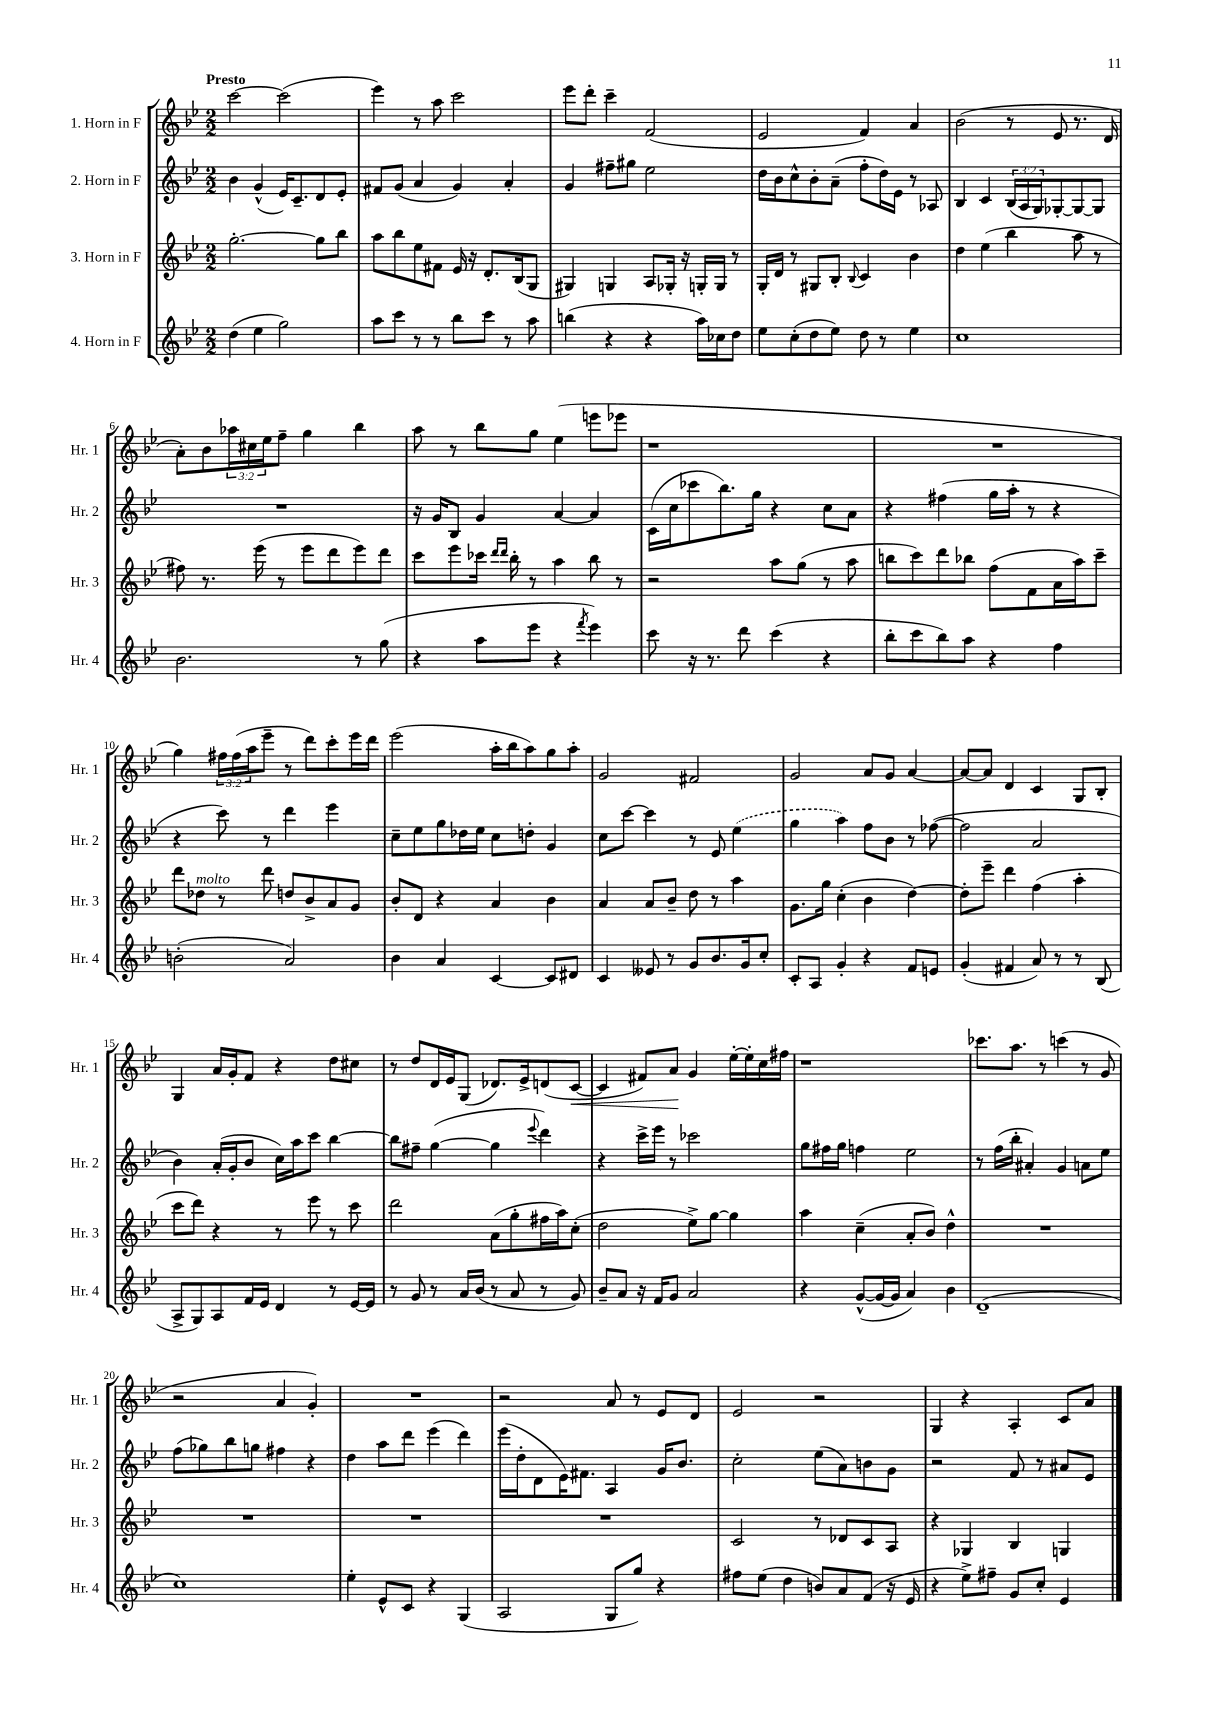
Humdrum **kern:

**kern	**kern	**kern	**kern
*staff4	*staff3	*staff2	*staff1
*clefG2	*clefG2	*clefG2	*clefG2
*k[b-e-]	*k[b-e-]	*k[b-e-]	*k[b-e-]
*M2/2	*M2/2	*M2/2	*M2/2
(4dd	[2.gg'	4b-	[2ccc
4ee-	.	(4g^^	.
2gg)	.	16e-)	(2ccc]
.	.	8.c~	.
.	8gg]	8d	.
.	8bb-	8e-'	.
=	=	=	=
8aa	8aa	8f#	4eee-)
8ccc	8bb-	(8g	.
8r	8ee-	4a	8r
8r	8f#	.	8aa
8bb-	16e-	4g)	2ccc
.	16r	.	.
8ccc	8.d'	.	.
8r	.	4a'	.
.	(16B-	.	.
8aa	8G	.	.
=	=	=	=
(4bb	4G#)	4g	8eee-
.	.	.	8ddd'
4r	4G	8ff#~	4ccc~
.	.	8gg#	.
4r	8A	2ee-	(2f
.	16G-'	.	.
.	16r	.	.
16aa)	16G'	.	.
16cc-	16G	.	.
8dd	8r	.	.
=	=	=	=
8ee-	16G'	16dd	2e-
.	16d	16b-	.
(8cc'	8r	8cc^^	.
8dd	8G#	8b-'	.
8ee-)	8B-'	(8a~	.
.	8qqB-	.	.
8dd	4c	8ff'	4f)
8r	.	16dd)	.
.	.	16e-	.
4ee-	4b-	8r	4a
.	.	8A-	.
=	=	=	=
1cc	4dd	4B-	(2b-
.	(4ee-	4c	.
.	4bb-	(24B-	8r
.	.	24A	.
.	.	24G)	.
.	.	[8G-'	8e-
.	8aa	8G-_	8.r
.	8r	8G-]	.
.	.	.	16d
=	=	=	=
2.b-	8ff#)	1r	8a')
.	8.r	.	8b-
.	.	.	24aa-
.	.	.	24cc#
.	(16eee-	.	.
.	.	.	24ee-
.	8r	.	8ff~
.	8eee-	.	4gg
.	8ddd	.	.
8r	8eee-)	.	4bb-
(8gg	8ddd	.	.
=	=	=	=
4r	8ccc	16r	8aa
.	.	16g	.
.	8eee-	8B-	8r
8aa	16ccc-	4g	8bb-
.	16qqddd	.	.
.	16qqddd	.	.
.	16bb-'	.	.
8eee-	8r	.	8gg
4r	4aa	[4a	(4ee-
8qfff	.	.	.
4eee-)	8bb-	4a]	8eee
.	8r	.	8eee-
=	=	=	=
8ccc	2r	(16c	1r
.	.	16cc	.
16r	.	8ccc-	.
8.r	.	.	.
.	.	8.bb-)	.
8ddd	.	.	.
.	.	16gg	.
(4ccc	8aa	4r	.
.	(8gg	.	.
4r	8r	8cc	.
.	8aa	8a	.
=	=	=	=
8bb-'	8bb	4r	1r
8ccc	8ccc)	.	.
8bb-)	8ddd	(4ff#	.
8aa	8bb-	.	.
4r	(8ff	16gg	.
.	.	16aa'	.
.	8f	8r	.
4ff	16a	4r	.
.	16aa)	.	.
.	8ccc~	.	.
=	=	=	=
(2b'	8ddd	4r	4gg)
.	8dd-	.	.
.	8r	8ccc)	24ff#
.	.	.	(24ff#
.	.	.	24aa
.	8ddd	8r	8eee-~
2a)	8dd	4ddd	8r
.	8b-^	.	8ddd)
.	8a	4eee-	8ccc'
.	8g	.	16eee-
.	.	.	16ddd
=	=	=	=
4b-	8b-'	8cc~	(2eee-
.	8d	8ee-	.
4a	4r	8gg	.
.	.	16dd-	.
.	.	16ee-	.
[4c	4a	8cc	16aa'
.	.	.	16bb-
.	.	8dd'	8aa)
8c]	4b-	4g	8gg
8d#	.	.	8aa'
=	=	=	=
4c	4a	8cc	2g
.	.	[8ccc	.
8e--	8a	4ccc]	.
8r	8b-~	.	.
8g	8dd	8r	2f#
8.b-	8r	8e-	.
.	4aa	(4ee-	.
16g	.	.	.
8cc'	.	.	.
=	=	=	=
8c'	8.g	4gg	2g
8A	.	.	.
.	16gg	.	.
4g'	(4cc'	4aa)	.
4r	4b-	8ff	8a
.	.	8b-	8g
8f	[4dd)	8r	[4a
8e	.	([8ff-	.
=	=	=	=
(4g'	8dd']	2ff-]	8a_
.	8eee-~	.	8a]
4f#	4ddd	.	4d
8a)	(4ff	2a	4c
8r	.	.	.
8r	4aa'	.	8G
(8B-	.	.	8B-'
=	=	=	=
8A^	8ccc	4b-)	4G
8G)	8ddd)	.	.
8A	4r	(16a'	16a
.	.	16g'	16g'
16f	.	8b-	8f
16e-	.	.	.
4d	8r	16cc)	4r
.	.	16aa	.
.	8eee-	8ccc	.
8r	8r	[4bb-	8dd
[16e-	8ccc	.	8cc#
16e-]	.	.	.
=	=	=	=
8r	2ddd	8bb-]	8r
8g	.	8ff#~	8dd
8r	.	([4gg	16d
.	.	.	16e-
16a	.	.	(8G
(16b-	.	.	.
8r	(8a	4gg]	8.d-)
8a	8gg'	.	.
.	.	.	16e-^
.	.	8qqeee-	.
8r	16ff#	4ddd)	(8d
.	16aa)	.	.
8g)	(8cc'	.	[8c
=	=	=	=
8b-~	2dd	4r	4c]
8a	.	.	.
16r	.	16ccc^	8f#)
16f	.	16eee-	.
8g	.	8r	8a
2a	8ee-^)	2ccc-	4g
.	[8gg	.	.
.	4gg]	.	[16ee-'
.	.	.	16ee-']
.	.	.	16cc
.	.	.	16ff#
=	=	=	=
4r	4aa	8gg	1r
.	.	16ff#	.
.	.	16gg	.
([8g^^	(4cc~	4ff	.
16g_	.	.	.
16g]	.	.	.
4a)	8a'	2ee-	.
.	8b-)	.	.
4b-	4dd^^	.	.
=	=	=	=
(1d~	1r	8r	8.ccc-
.	.	(16ff	.
.	.	16bb-'	8.aa
.	.	4a#')	.
.	.	.	8r
.	.	4g	(4ccc
.	.	8a	8r
.	.	8ee-	8g
=	=	=	=
1cc)	1r	(8ff	2r
.	.	8gg-)	.
.	.	8bb-	.
.	.	8gg	.
.	.	4ff#	4a
.	.	4r	4g')
=	=	=	=
4ee-'	1r	4dd	1r
8e-^^	.	8aa	.
8c	.	8ddd	.
4r	.	(4eee-	.
(4G	.	4ddd)	.
=	=	=	=
2A	1r	(16eee-	2r
.	.	16dd'	.
.	.	8d	.
.	.	16e-)	.
.	.	8.f#	.
8G	.	4A	8a
8gg)	.	.	8r
4r	.	16g	8e-
.	.	8.b-	.
.	.	.	8d
=	=	=	=
8ff#	2c	2cc'	2e-
(8ee-	.	.	.
4dd	.	.	.
8b)	8r	(8ee-	2r
8a	8d-	8a)	.
(8f	8c	8b	.
16r	8A	8g	.
16e-	.	.	.
=	=	=	=
4r	4r	2r	4G
8ee-^)	4G-	.	4r
8ff#~	.	.	.
8g	4B-	8f	4A'
8cc'	.	8r	.
4e-	4G	8a#	8c
.	.	8e-	8a
==	==	==	==
*-	*-	*-	*-
